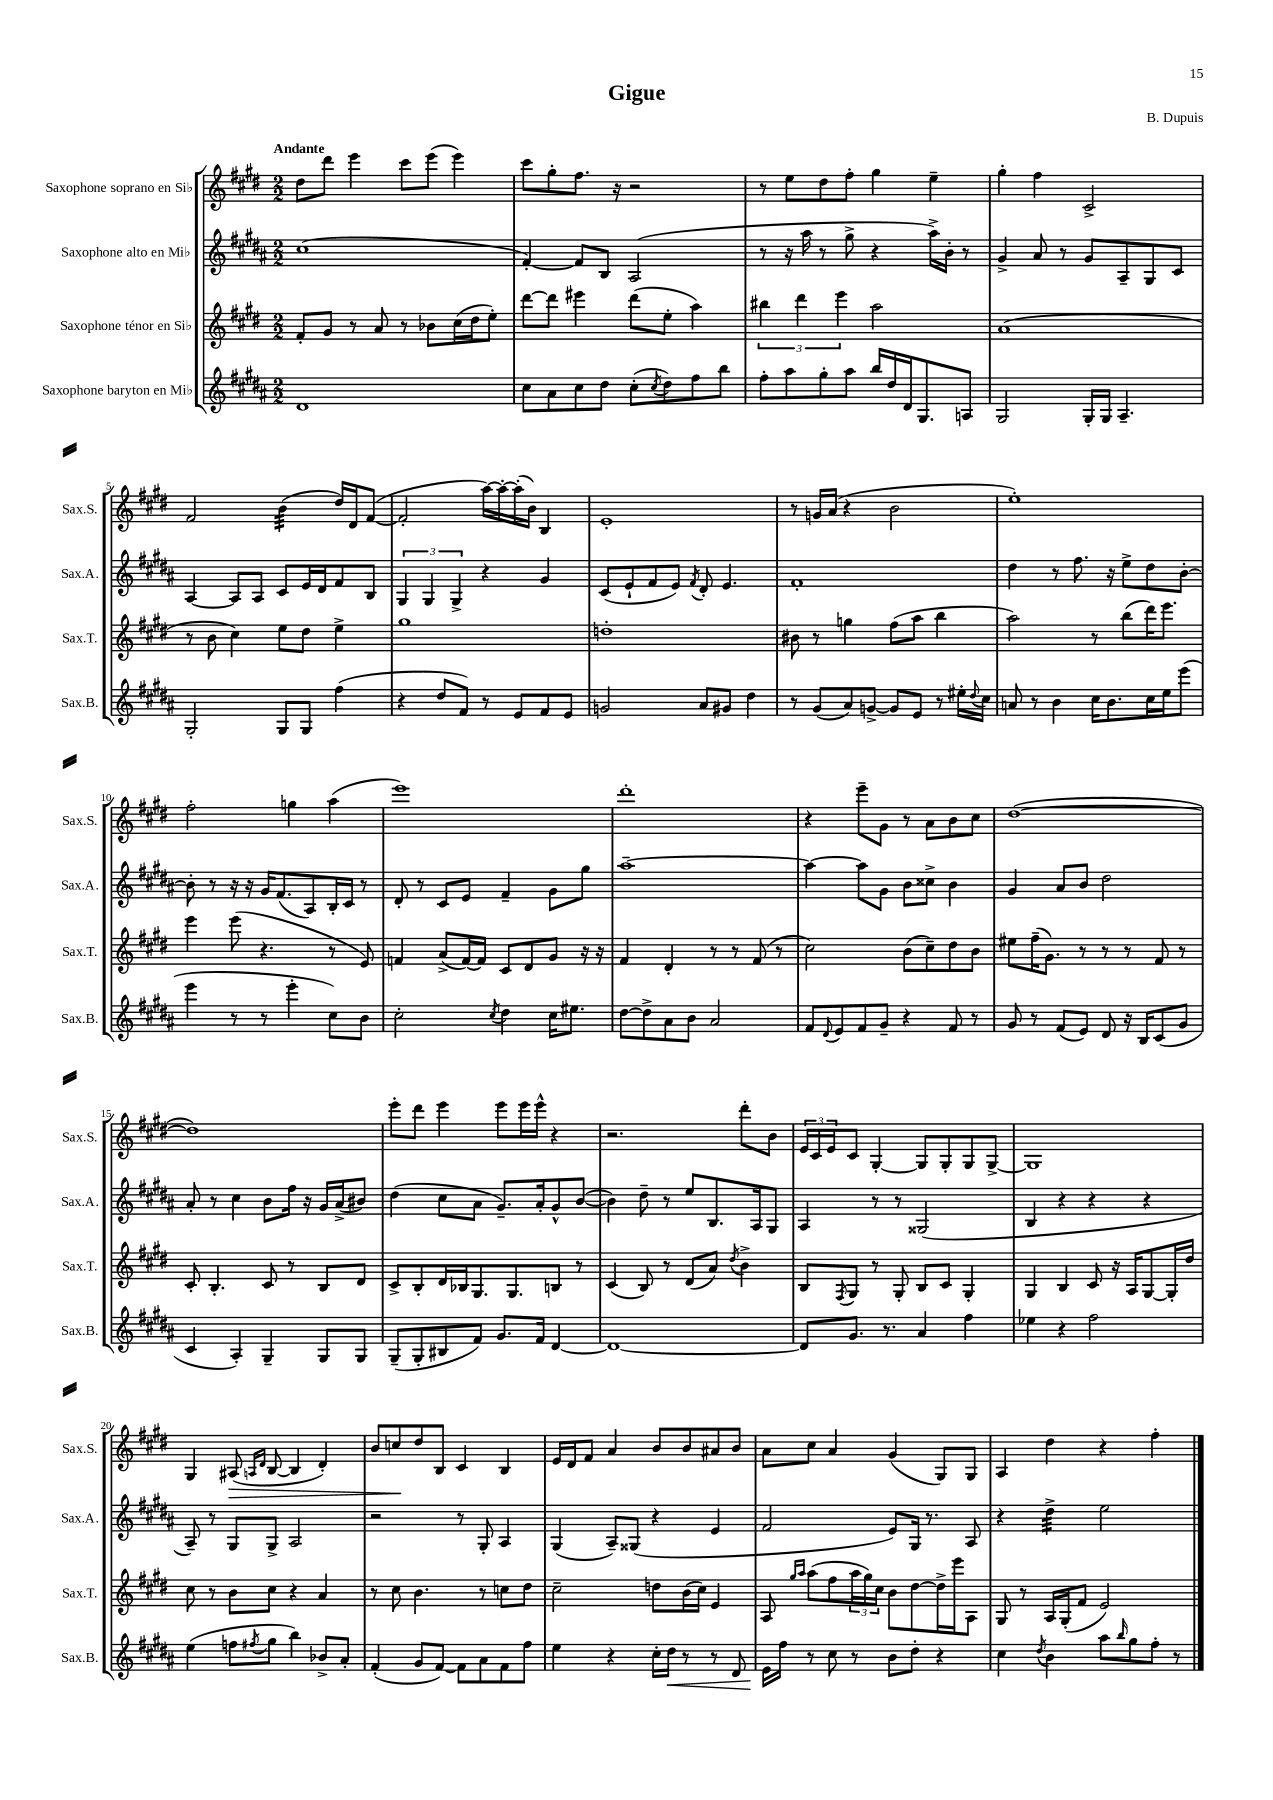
\header { title = "Gigue" composer = "B. Dupuis" }
<<
\new StaffGroup <<
\new Staff = "s0" \with { instrumentName = "Saxophone soprano en Sib" shortInstrumentName = "Sax.S." } {
    \clef treble \key e \major \numericTimeSignature \time 2/2 \tempo "Andante"
    dis''8 dis'''8 e'''4 cis'''8 e'''8( e'''4) |
    cis'''8 gis''8-. fis''8. r16 r2 |
    r8 e''8 dis''8 fis''8-. gis''4 e''4-- |
    gis''4-. fis''4 cis'2-> |
    fis'2 b'4:32( dis''16) dis'16 fis'8~( |
    fis'2-. a''16~) a''16~-. a''16-.( b'16) b4 |
    e'1-. |
    r8 g'16 a'16( r4 b'2 |
    e''1-.) |
    fis''2-. g''4 a''4( |
    e'''1) |
    dis'''1-. |
    r4 e'''8-- gis'8 r8 a'8 b'8 cis''8 |
    dis''1~( |
    dis''1) |
    e'''8-. dis'''8 e'''4 e'''8 e'''16 e'''16-^ r4 |
    r2. dis'''8-. b'8 |
    \tuplet 3/2 { e'16 cis'16 e'16 } cis'8 gis4~-. gis8 gis8-. gis8 gis8~-> |
    gis1 |
    gis4 ais8\>( \grace { a16 dis'16 } b8~ b4 dis'4-.) |
    b'8 c''8\! dis''8 b8 cis'4 b4 |
    e'16 dis'16 fis'8 a'4 b'8 b'8 ais'8 b'8 |
    a'8 cis''8 a'4 gis'4( gis8) gis8 |
    a4 dis''4 r4 fis''4-. \bar "|." |
}
\new Staff = "s1" \with { instrumentName = "Saxophone alto en Mib" shortInstrumentName = "Sax.A." } {
    \clef treble \key b \major \numericTimeSignature \time 2/2
    cis''1( |
    fis'4~-.) fis'8 b8 ais2( |
    r8 r16 ais''16 r8 gis''8-> r4 ais''16->) b'16-. r8 |
    gis'4-> ais'8 r8 gis'8 ais8-- gis8 cis'8 |
    ais4~ ais8 ais8 cis'8 e'16 dis'16 fis'8 b8 |
    \tuplet 3/2 { gis4 gis4 gis4-> } r4 gis'4 |
    cis'8( e'8-! fis'8 e'8) \acciaccatura { fis'8 } dis'8-. e'4. |
    fis'1-. |
    dis''4 r8 fis''8. r16 e''8-> dis''8 b'8~-. |
    b'8-. r8 r16 r16 gis'16 fis'8.( ais8) b16-. cis'16 r8 |
    dis'8-. r8 cis'8 e'8 fis'4-- gis'8 gis''8 |
    ais''1~-- |
    ais''4~ ais''8 gis'8 b'8 cisis''8-> b'4 |
    gis'4 ais'8 b'8 dis''2 |
    ais'8-. r8 cis''4 b'8 fis''16 r16 gis'16 ais'16->( bis'8) |
    dis''4( cis''8 ais'8 gis'8.--) ais'16-. gis'8-^ b'8~( |
    b'4) dis''8-- r8 e''8 b8. ais16 gis8 |
    ais4 r8 r8 gisis2( |
    b4 r4 r4 r4 |
    ais8--) r8 gis8 gis8-> ais2 |
    r2 r8 gis8-. ais4 |
    gis4( ais8--) gisis8( r4 e'4 |
    fis'2 e'8) gis16 r8. ais8 |
    r4 dis''4:32-> e''2 \bar "|." |
}
\new Staff = "s2" \with { instrumentName = "Saxophone ténor en Sib" shortInstrumentName = "Sax.T." } {
    \clef treble \key e \major \numericTimeSignature \time 2/2
    fis'8-. gis'8 r8 a'8 r8 bes'8 cis''16( dis''16 e''8-.) |
    dis'''8~ dis'''8 eis'''4 dis'''8( e''8-. a''4) |
    \tuplet 3/2 { bis''4 dis'''4 e'''4 } a''2 |
    a'1( |
    r8 b'8 cis''4) e''8 dis''8 e''4-> |
    gis''1 |
    d''1-. |
    bis'8 r8 g''4 fis''8( a''8 b''4 |
    a''2) r8 b''8( dis'''16) e'''8. |
    e'''4 e'''8( r4. r8 e'8) |
    f'4 a'8->( f'16~) f'16 cis'8 dis'8 gis'8 r16 r16 |
    fis'4 dis'4-. r8 r8 fis'8( r8 |
    cis''2) b'8( cis''8--) dis''8 b'8 |
    eis''8 fis''16--( gis'8.) r8 r8 r8 fis'8 r8 |
    cis'8-. b4.-. cis'8 r8 b8 dis'8 |
    cis'8-> b8-. dis'16 bes16 gis8. gis8. b8 r8 |
    cis'4( b8) r8 dis'8( a'8) \acciaccatura { dis''8 } b'4-> |
    b8 \acciaccatura { fis8 } gis8 r8 gis8-. b8 cis'8 gis4-. |
    gis4 b4 cis'8 r16 a16 gis8~ gis16-. dis''16 |
    cis''8 r8 b'8 cis''8 r4 a'4 |
    r8 cis''8 b'4. r8 c''8 dis''8 |
    cis''2-- d''8 b'16( cis''16) e'4 |
    a8 \grace { gis''16 a''16 } a''8( fis''8 \tuplet 3/2 { a''16 gis''16) cis''16 } b'8 dis''8~ dis''16-> e'''16 a8 |
    gis8 r8 a16 gis16-.( fis'8 e'2) \bar "|." |
}
\new Staff = "s3" \with { instrumentName = "Saxophone baryton en Mib" shortInstrumentName = "Sax.B." } {
    \clef treble \key b \major \numericTimeSignature \time 2/2
    dis'1 |
    cis''8 ais'8 cis''8 dis''8 cis''8-.( \acciaccatura { cis''8 } dis''8) fis''8 b''8 |
    fis''8-. ais''8 gis''8-. ais''8 b''16 dis''16 dis'16 gis8. a8 |
    gis2 gis16-. gis16 ais4.-- |
    gis2-. gis8 gis8 fis''4( |
    r4 dis''8 fis'8) r8 e'8 fis'8 e'8 |
    g'2 ais'8 gis'8 dis''4 |
    r8 gis'8( ais'8) g'8~-> g'8 e'8 r8 eis''16-. \appoggiatura { dis''8 } cis''16 |
    a'8 r8 b'4 cis''16 b'8. cis''16 e''16 e'''8( |
    e'''4 r8 r8 e'''4-. cis''8) b'8 |
    cis''2-. \acciaccatura { cis''8 } dis''4 cis''16 eis''8. |
    dis''8~ dis''8-> ais'8 b'8 ais'2 |
    fis'8 \appoggiatura { dis'8 } e'8 fis'8 gis'8-- r4 fis'8 r8 |
    gis'8 r8 fis'8( e'8) dis'8 r16 b16 cis'8( gis'8 |
    cis'4 ais4-.) gis4-- gis8 gis8 |
    gis8--( gis8-. bis8 fis'8) gis'8. fis'16 dis'4~ |
    dis'1~ |
    dis'8 gis'8. r8. ais'4 fis''4 |
    ees''4 r4 fis''2 |
    e''4( f''8 \acciaccatura { fis''8 } gis''8 b''4) bes'8-> ais'8-. |
    fis'4-.( gis'8 fis'8~) fis'8 ais'8 fis'8 fis''8 |
    e''4 r4 cis''16-. dis''16\< r8 r8 dis'8 |
    e'16\! fis''16 r8 cis''8 r8 b'8 dis''8-. r4 |
    cis''4 \acciaccatura { dis''8 } b'4 ais''8 \grace { b''16 } gis''8 fis''8-. r8 \bar "|." |
}
>>
>>
